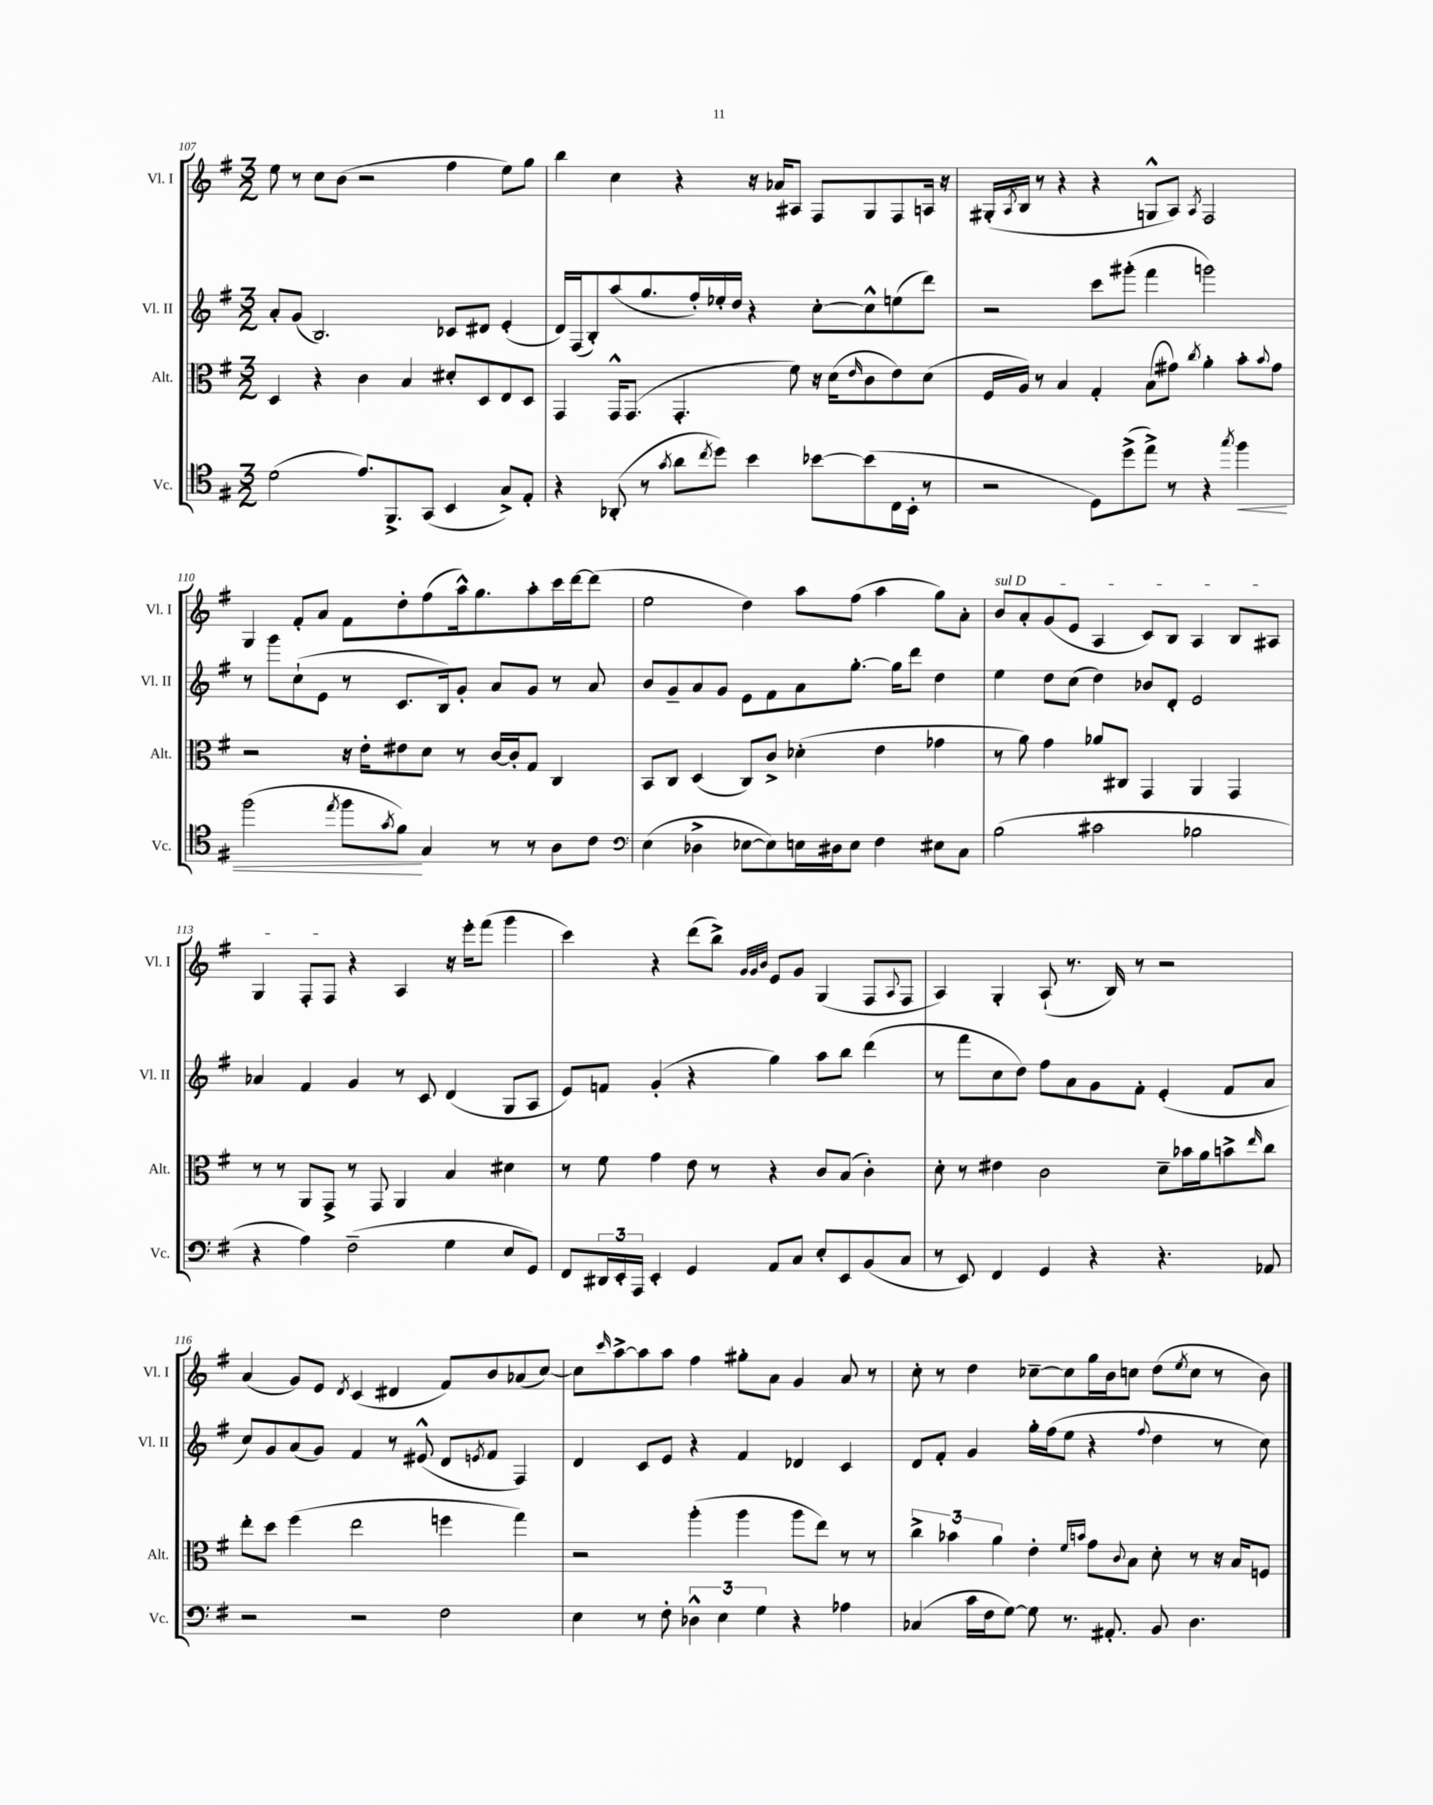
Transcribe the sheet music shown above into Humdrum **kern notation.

**kern	**dynam	**kern	**kern	**kern
*part4	*part4	*part3	*part2	*part1
*staff4	*staff4	*staff3	*staff2	*staff1
*I"Vc.	*	*I"Alt.	*I"Vl. II	*I"Vl. I
*I'Vc.	*	*I'Alt.	*I'Vl. II	*I'Vl. I
*clefC4	*	*clefC3	*clefG2	*clefG2
*k[f#]	*	*k[f#]	*k[f#]	*k[f#]
*M3/2	*	*M3/2	*M3/2	*M3/2
=107	=107	=107	=107	=107
(2d\	.	4D/	8a'/L	8ee\
.	.	.	(8g/J	8r
.	.	4r	2.B/)	8cc\L
.	.	.	.	(8b\J
8.e/L)	.	4c\	.	2r
8.FF#^/	.	.	.	.
.	.	4B/	.	.
(8GG/J	.	.	.	.
4BB/	.	8d#X'/L	8c-X/L	4ff#\
.	.	8D/	8d#X/J	.
8G^/L)	.	8E/	(4e'/	8ee\L)
8E'/J	.	8D/J	.	8gg\J
=108	=108	=108	=108	=108
4r	.	4GG/	16d/LL)	4bb\
.	.	.	(16F#/J	.
.	.	.	8B'/)	.
(8AA-X'/	.	16GG^^/KL	(8aa/	4cc\
.	.	(8.GG/J	.	.
8r	.	.	8.gg/	.
8qg/	.	.	.	.
8a\L	.	4.GG'/	.	4r
.	.	.	16ff#'/L)	.
8qcc/	.	.	.	.
8dd\J)	.	.	16ee-X'/	.
.	.	.	16dd/JJ	.
4b\	.	.	4r	16r
.	.	.	.	16a-X/KL
.	.	8f#\)	.	8A#X/J
[8b-X\L	.	16r	[8cc'\L	8F#/L
.	.	(16d\KL	.	.
.	.	16qqe/	.	.
(8b-\]	.	8c\	8cc^^\]	8G/
16C\L	.	8e\)	(8een\	8F#/
16BB'\JJ	.	.	.	.
8r	.	(8d\J	8ddd\J)	16An/Jk
.	.	.	.	16r
=109	=109	=109	=109	=109
2r	.	16F#/LL	2r	(16G#X'/LL
.	.	.	.	8qA/
.	.	16A/JJ)	.	16B/JJ
.	.	8r	.	8r
.	.	4B/	.	4r
8D\L)	.	4G'/	8ccc\L	4r
(8dd^\	.	.	(8ggg#X'\J	.
8ee^\J)	.	(8B\L	4fff#\	8Gn^^/L
8r	.	8g#X\J)	.	8A/J)
.	.	8qcc/	.	8qA/
4r	.	4a'\	2gggn\)	2F#/
8qgg/	.	.	.	.
!	!LO:HP:b	!	!	!
4ff#\	<	8b'\L	.	.
.	.	8qqb/	.	.
.	.	8g#\J	.	.
!!LO:LB:g=z
=110	=110	=110	=110	=110
(2ff#\	.	2r	8r	4G/
.	.	.	8ggg\L	.
.	.	.	(8cc`\	8f#'/L
.	.	.	8e\J	8a/J
8qee/	.	.	.	.
8ff#\L	.	16r	8r	8f#\L
.	.	16e'\KL	.	.
8qg/	.	.	.	.
8f#\J)	.	8e#X\	8.c/L	8dd'\
4G/	[	8d\J	.	(8ff#\
.	.	.	16B/k)	.
.	.	8r	8g'/J	16aa^^\k)
.	.	.	.	8.gg\
8r	.	[16c/LL	8a/L	.
.	.	16c'/J]	.	.
8r	.	8G/J	8g/J	8aa'\
8A\L	.	4C/	8r	16ccc\L
.	.	.	.	[16ddd\J
8c\J	.	.	8a/	(8ddd\J]
=111	=111	=111	=111	=111
*clefF4	*	*	*	*
(4E\	.	8BB/L	8b/L	2ee\
.	.	8C/J	8g~/	.
4D-X^\	.	(4D/	8a/	.
.	.	.	8g/J	.
[8E-X\L	.	8C/L)	8e\L	4dd\)
8E-\])	.	8c^/J	8f#\	.
16En\L	.	(4d-X'\	8a\	8aa\L
16D#X\J	.	.	.	.
8E\J	.	.	[8.gg'\J	(8ff#\J
4F#\	.	4e\	.	4aa\
.	.	.	16gg\KL]	.
.	.	.	8ddd\J	.
8E#X\L	.	4g-X\	4dd\	8gg\L)
8C\J	.	.	.	8a'\J
=112	=112	=112	=112	=112
!	!	!	!	!LO:TX:a:i:t=sul D
(2B\	.	8r	4ee\	8b/L
.	.	8a\)	.	8a'/
.	.	4g\	8dd\L	(8g/
.	.	.	(8cc\J	8e/J
2c#X\	.	8a-X/L	4dd\)	4A/
.	.	8C#X/J	.	.
.	.	4GG/	8b-X/L	8c/L)
.	.	.	8d'/J	8B/J
2B-X\	.	4AA/	2e/	4A/
.	.	4GG/	.	8B/L
.	.	.	.	8A#X/J
!!LO:LB:g=z
=113	=113	=113	=113	=113
4r	.	8r	4a-X/	4G/
.	.	8r	.	.
4A\)	.	8AA/L	4f#/	8F#'/L
.	.	8GG^/J	.	8F#/J
(2F#~\	.	8r	4g/	4r
.	.	8GG/	.	.
.	.	4AA/	8r	4A/
.	.	.	8c/	.
4G\	.	4B/	(4d/	16r
.	.	.	.	16eee'\KL
.	.	.	.	(8fff#\J
8E/L	.	4d#X\	8G/L	4ggg\
8GG/J)	.	.	8A/J	.
=114	=114	=114	=114	=114
8FF#/L	.	8r	8e/L)	4ccc\)
24DD#X/L	.	8f#\	8fn/J	.
24EE'/	.	.	.	.
24AAA/JJ	.	.	.	.
4EE'/	.	4g\	(4g'/	4r
4GG/	.	8e\	4r	(8ddd\L
.	.	8r	.	8bb^\J)
.	.	.	.	32qqg/LLL
.	.	.	.	32qqg/
.	.	.	.	32qqb/JJJ
8AA/L	.	4r	4gg\)	8e/L
8C/J	.	.	.	8g/J
8E'/L	.	8c/L	8aa\L	(4G/
8EE/	.	(8B/J	8bb\J	.
(8BB/	.	4c'\)	(4ddd\	8F#/L
.	.	.	.	8qqA/
8C/J	.	.	.	8F#/J
=115	=115	=115	=115	=115
8r	.	8d'\	8r	4A/)
8EE/)	.	8r	8fff#\L	.
4FF#/	.	4e#X\	8cc\	4G'/
.	.	.	8dd\J)	.
4GG/	.	2c\	8ff#\L	(8A`/
.	.	.	8a\	8.r
4r	.	.	8g\	.
.	.	.	.	16B/)
.	.	.	8f#'\J	8r
4.r	.	8d~\L	(4e'/	2r
.	.	16b-X\L	.	.
.	.	16a\J	.	.
.	.	8bn^\	8f#/L	.
.	.	16qqee/	.	.
8AA-X/	.	8cc\J	8a/J	.
!!LO:LB:g=z
=116	=116	=116	=116	=116
2r	.	8ee'\L	8cc/L)	(4a/
.	.	8dd\J	8g/	.
.	.	(4ff#\	(8a/	8g/L)
.	.	.	8g/J)	8e/J
.	.	.	.	8qd/
2r	.	2ee\	4f#/	(4c/
.	.	.	8r	4d#X/
.	.	.	(8e#X^^/	.
2F#\	.	4ffn\	8d/L	8f#/L)
.	.	.	8qen/	.
.	.	.	8f#/J	8b/
.	.	4gg\)	4F#/)	(8a-X/
.	.	.	.	[8cc/J)
=117	=117	=117	=117	=117
4E\	.	2r	4d/	8cc\L]
.	.	.	.	16qqccc/
.	.	.	.	[8aa^\
8r	.	.	8c/L	8aa\]
8F#'\	.	.	8e/J	8aa\J
6D-X^^\	.	(4aa'\	4r	4ff#\
6E\	.	.	.	.
.	.	4aa\	4f#/	8gg#X'\L
6G\	.	.	.	.
.	.	.	.	8a\J
4r	.	8aa\L	4d-X/	4g/
.	.	8ee\J)	.	.
4A-X\	.	8r	4c/	8a/
.	.	8r	.	8r
=118	=118	=118	=118	=118
(4C-X/	.	6cc^\	8d/L	8cc'\
.	.	.	8f#'/J	8r
.	.	6b-X\	.	.
16c\LL	.	.	4g/	4dd\
16F#\J	.	.	.	.
.	.	6a\	.	.
[8G\J)	.	.	.	.
8G\]	.	4e'\	16gg'\LL	[8cc-X~\L
.	.	.	(16ff#\J	.
8.r	.	.	8ee\J	8cc-\]
.	.	16qqf#/LL	.	.
.	.	16qqbn/JJ	.	.
.	.	8g\L	4r	16gg\L
8.AA#X'/	.	.	.	16b\J
.	.	8qqc/	.	.
.	.	8B\J	.	8ccn\J
.	.	.	8qqff#/	.
8BB/	.	8d'\	4dd\	(8dd\L
.	.	.	.	8qee/
4.D\	.	8r	.	8cc\J
.	.	16r	8r	8r
.	.	16B/KL	.	.
.	.	8Fn/J	8cc\)	8b\)
==	==	==	==	==
*-	*-	*-	*-	*-
